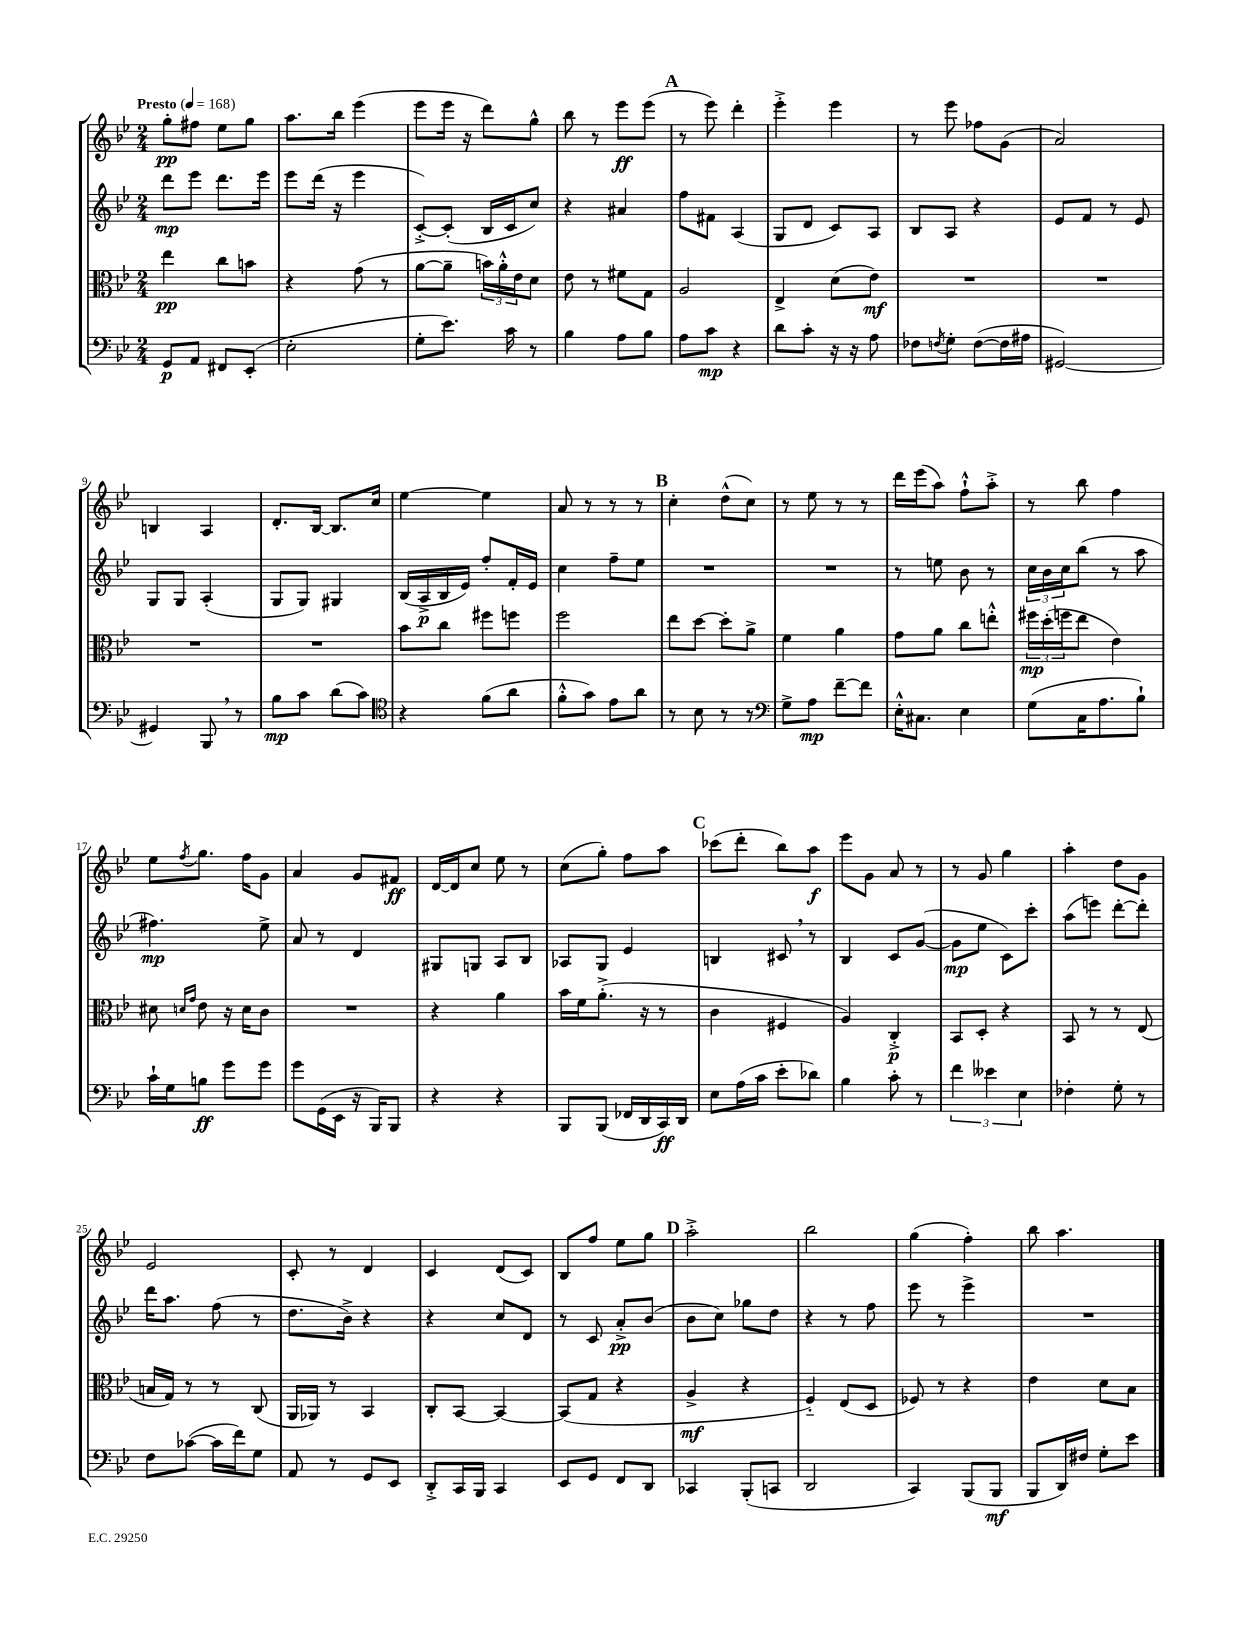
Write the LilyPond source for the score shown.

<<
\new StaffGroup <<
\new Staff = "s0" {
    \clef treble \key bes \major \numericTimeSignature \time 2/4 \tempo "Presto" 4 = 168
    g''8-.\pp fis''8 ees''8 g''8 |
    a''8. bes''16 ees'''4( |
    ees'''8 ees'''16 r16 d'''8) g''8-^ |
    bes''8 r8 ees'''8\ff ees'''8( |
    \mark \markup { \bold "A" } r8 ees'''8) d'''4-. |
    ees'''4-.-> ees'''4 |
    r8 ees'''8 fes''8 g'8( |
    a'2) |
    b4 a4 |
    d'8.-. bes16~ bes8. c''16 |
    ees''4~ ees''4 |
    a'8 r8 r8 r8 |
    \mark \markup { \bold "B" } c''4-. d''8-^( c''8) |
    r8 ees''8 r8 r8 |
    d'''16 ees'''16( a''8) f''8-!-^ a''8-.-> |
    r8 bes''8 f''4 |
    ees''8 \acciaccatura { f''8 } g''8. f''16 g'8 |
    a'4 g'8 fis'8\ff |
    d'16~ d'16 c''8 ees''8 r8 |
    c''8( g''8-.) f''8 a''8 |
    \mark \markup { \bold "C" } ces'''8( d'''8-. bes''8) a''8\f |
    ees'''8 g'8 a'8 r8 |
    r8 g'8 g''4 |
    a''4-. d''8 g'8 |
    ees'2 |
    c'8-. r8 d'4 |
    c'4 d'8( c'8) |
    bes8 f''8 ees''8 g''8 |
    \mark \markup { \bold "D" } a''2-.-> |
    bes''2 |
    g''4( f''4-.) |
    bes''8 a''4. \bar "|." |
}
\new Staff = "s1" {
    \clef treble \key bes \major \numericTimeSignature \time 2/4
    d'''8\mp ees'''8 d'''8. ees'''16 |
    ees'''8 d'''16( r16 ees'''4 |
    c'8~-.->) c'8-.( bes16 c'16 c''8) |
    r4 ais'4 |
    \mark \markup { \bold "A" } f''8 fis'8 a4( |
    g8 d'8 c'8) a8 |
    bes8 a8 r4 |
    ees'8 f'8 r8 ees'8 |
    g8 g8 a4-.( |
    g8 g8) gis4 |
    bes16( a16->\p bes16 ees'16) f''8-. f'16-. ees'16 |
    c''4 f''8-- ees''8 |
    \mark \markup { \bold "B" } R2 |
    R2 |
    r8 e''8 bes'8 r8 |
    \tuplet 3/2 { c''16 bes'16 c''16 } bes''8( r8 a''8 |
    fis''4.\mp) ees''8-> |
    a'8 r8 d'4 |
    gis8 g8 a8 bes8 |
    aes8 g8 ees'4 |
    \mark \markup { \bold "C" } b4 cis'8 \breathe r8 |
    bes4 c'8 g'8~( |
    g'8\mp ees''8 c'8) c'''8-. |
    a''8( e'''8) d'''8~-. d'''8-. |
    d'''16 a''8. f''8( r8 |
    d''8. bes'16->) r4 |
    r4 c''8 d'8 |
    r8 c'8 a'8-.->\pp bes'8( |
    \mark \markup { \bold "D" } bes'8 c''8) ges''8 d''8 |
    r4 r8 f''8 |
    ees'''8 r8 ees'''4-> |
    R2 \bar "|." |
}
\new Staff = "s2" {
    \clef alto \key bes \major \numericTimeSignature \time 2/4
    ees''4\pp c''8 b'8 |
    r4 g'8( r8 |
    a'8~ a'8-- \tuplet 3/2 { b'16) a'16-.-^ ees'16 } d'8 |
    ees'8 r8 fis'8 g8 |
    \mark \markup { \bold "A" } a2 |
    ees4-> d'8( ees'8\mf) |
    R2 |
    R2 |
    R2 |
    R2 |
    bes'8 c''8 fis''8 f''8 |
    f''2 |
    \mark \markup { \bold "B" } ees''8 d''8~ d''8-. a'8-> |
    f'4 a'4 |
    g'8 a'8 c''8 e''8-.-^ |
    \tuplet 3/2 { fis''16\mp d''16-.( f''16 } ees''8 ees'4) |
    dis'8 \grace { d'16 g'16 } ees'8 r16 d'16 c'8 |
    R2 |
    r4 a'4 |
    bes'16 f'16 a'8.-.->( r16 r8 |
    \mark \markup { \bold "C" } c'4 fis4 |
    a4) c4-.->\p |
    bes,8 d8-. r4 |
    bes,8 r8 r8 ees8( |
    b16 g16) r8 r8 c8( |
    a,16 aes,16) r8 bes,4 |
    c8-. bes,8~ bes,4~ |
    bes,8( g8 r4 |
    \mark \markup { \bold "D" } a4->\mf r4 |
    f4-_) ees8( d8 |
    fes8) r8 r4 |
    ees'4 d'8 bes8 \bar "|." |
}
\new Staff = "s3" {
    \clef bass \key bes \major \numericTimeSignature \time 2/4
    g,8\p a,8 fis,8 ees,8-.( |
    ees2-. |
    g8-. ees'8.) c'16 r8 |
    bes4 a8 bes8 |
    \mark \markup { \bold "A" } a8 c'8\mp r4 |
    d'8 c'8-. r16 r16 a8 |
    fes8 \acciaccatura { f8 } g8-. f8~( f16 ais16 |
    gis,2~) |
    gis,4 bes,,8 \breathe r8 |
    bes8\mp c'8 d'8( c'8) |
    \clef tenor r4 f'8( a'8 |
    f'8-.-^ g'8) ees'8 a'8 |
    \mark \markup { \bold "B" } r8 bes8 r8 r8 |
    \clef bass g8-> a8\mp f'8~-- f'8 |
    ees16-.-^ cis8. ees4 |
    g8( c16 a8. bes8-!) |
    c'16-! g16 b8\ff g'8 g'8 |
    g'8 g,16( ees,16 r16 bes,,16) bes,,8 |
    r4 r4 |
    bes,,8 bes,,8( fes,16 d,16 c,16\ff) d,16 |
    \mark \markup { \bold "C" } ees8 a16( c'16 ees'8-. des'8) |
    bes4 c'8-. r8 |
    \tuplet 3/2 { f'4 eeses'4 ees4 } |
    fes4-. g8-. r8 |
    f8 ces'8~( ces'16 f'16) g8 |
    a,8 r8 g,8 ees,8 |
    d,8-.-> c,16 bes,,16 c,4 |
    ees,8 g,8 f,8 d,8 |
    \mark \markup { \bold "D" } ces,4 bes,,8-.( c,8 |
    d,2 |
    c,4) bes,,8( bes,,8\mf |
    bes,,8 d,16) fis16 g8-. ees'8 \bar "|." |
}
>>
>>
